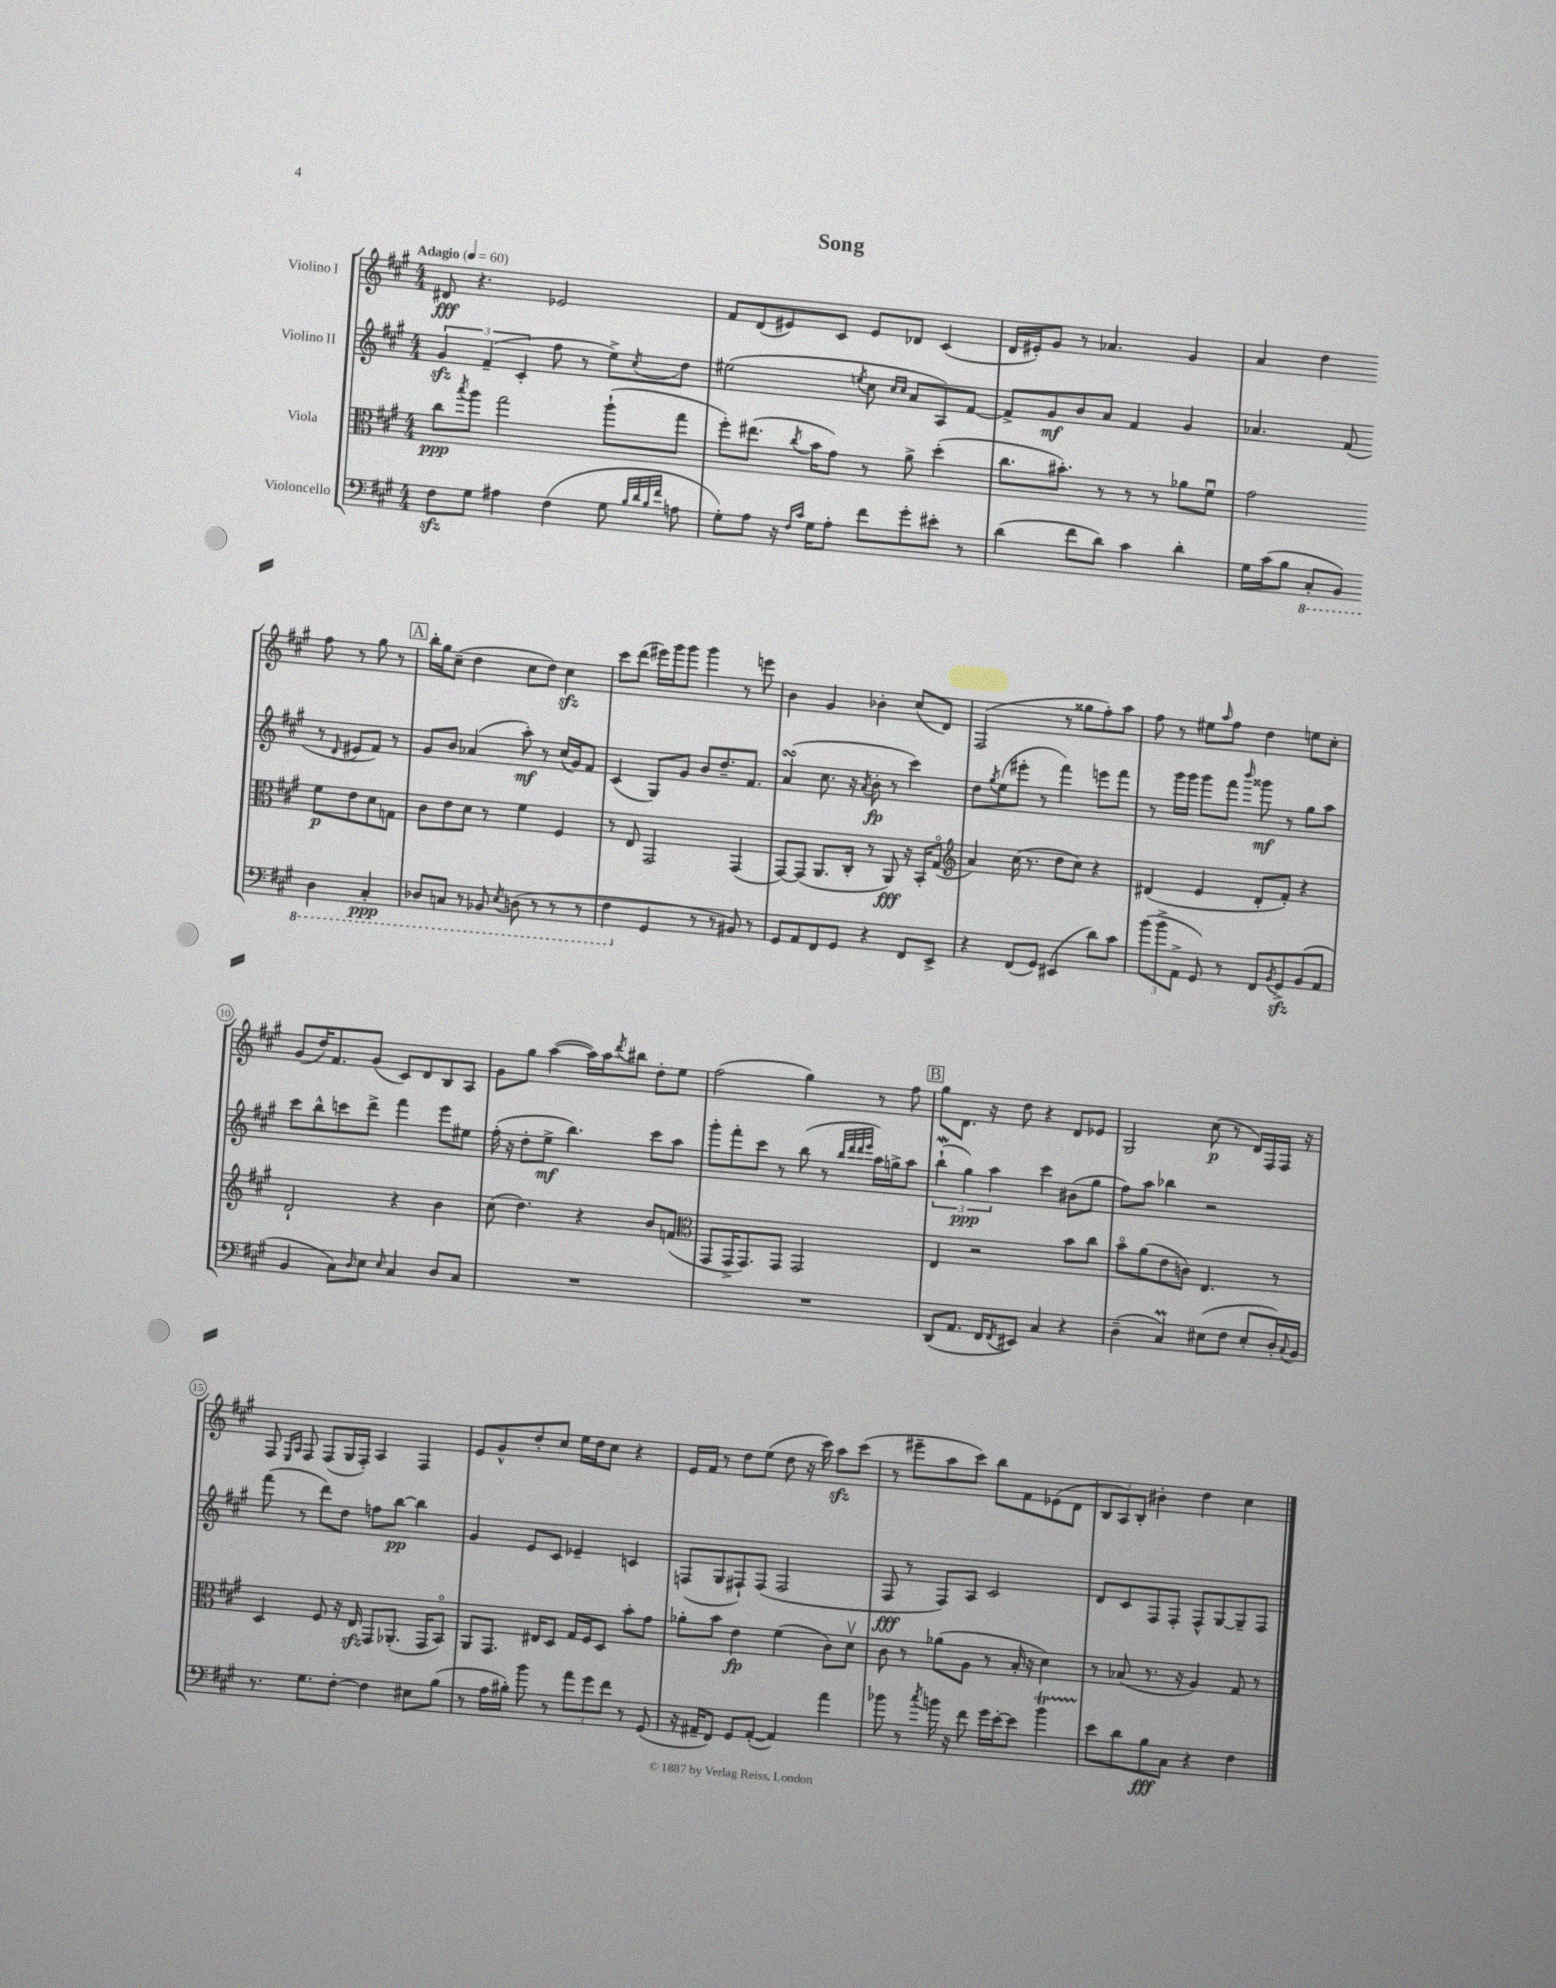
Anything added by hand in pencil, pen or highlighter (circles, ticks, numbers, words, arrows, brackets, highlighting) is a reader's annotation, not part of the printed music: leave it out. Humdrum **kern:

**kern	**kern	**kern	**kern
*staff4	*staff3	*staff2	*staff1
*clefF4	*clefC3	*clefG2	*clefG2
*k[f#c#g#]	*k[f#c#g#]	*k[f#c#g#]	*k[f#c#g#]
*M4/4	*M4/4	*M4/4	*M4/4
*MM60	*MM60	*MM60	*MM60
8F#	8cc#	6g#	8d#
.	8qbb	.	.
8G#	8aa	.	4.r
.	.	(6f#~	.
4A#	2gg#	.	.
.	.	6c#'	.
(4F#	.	8ff#	2e-
.	.	8r	.
8G#	(8aa`	8ee^)	.
32qqB	.	.	.
32qqd	.	.	.
32qqB	.	.	.
32qqf#	.	8qcc#	.
8A	8gg#	8dd	.
=	=	=	=
8G#')	8ff#')	(2ee#	8f#
8A	(8.ee#	.	(8d
16r	.	.	8e#)
16qqF#	.	.	.
16qqc#	8qcc#	.	.
16G#	16b	.	.
8A'	8g#)	.	8c#
.	.	8qee	.
8f#	8r	8cc#	8e#
.	.	16qqcc#	.
.	.	16qqcc#	.
8g#'	8a^	8a	8d-
8e#'	(4dd'	8A)	(4c#
8r	.	[8f#	.
=	=	=	=
(4d	8.cc#	8f#^]	16d
.	.	.	16e#')
.	.	8g#	8g#
.	8.b#')	.	.
8f#	.	8b	8r
8d)	8r	8a	4.a-
4c#	8r	4f#	.
.	8r	.	.
4d'	8a-	4g#	4g#
.	8f#u	.	.
=	=	=	=
16G#	2g#	4.a-	4a
(16c#	.	.	.
8B	.	.	.
8CC#'	.	.	4dd
8BBB)	.	(8f#	.
4DD	8f#	8r	8ff#
.	.	8qqd	.
.	8e	8e#	8r
4CC#'	8d	8f#)	8gg#
.	8G	8r	8r
=	=	=	=
8DD-	8c#	8g#	16bb'
.	.	.	16gg#
8CC	8e	8b	(8cc#~
8r	8d	(4a-	4dd
8BBB-	8r	.	.
8qEE	.	.	.
(8DD	4f#	8aa')	8cc#
8r	.	8r	8dd)
8r	4F#	(16cc#	4cc#
.	.	16g#)	.
8r	.	8f#	.
=	=	=	=
4FF#	8r	(4c#	8ccc#
.	8E	.	(8ddd
4GG#	2GG#	8G#)	16eee#)
.	.	.	16ggg#
.	.	8g#	8ggg#
8r	.	8b	4ggg#
8r	.	8.dd~	.
8BB#)	(4GG#	.	8r
.	.	8.f#	.
8r	.	.	8eee
=	=	=	=
8GG#	[8GG#)	(4a	4b
8AA	(8GG#]	.	.
8FF#	8.AA	8.cc#	4g#
8GG#	.	.	.
.	16C#'	16r	.
.	.	8qa	.
4r	8r	8b'	4b-'
.	8AA)	8r	.
8FF#	16r	4ccc#)	(8cc#
.	16BB'	.	.
8EE^	(8G#o	.	8d)
=	=	=	=
*	*clefG2	*	*
4r	4a)	8dd	(2F#
.	.	8qgg#	.
.	.	(8ee	.
(8FF#	(16cc#	8eee#'	.
.	8.r	.	.
8GG#)	.	8r	.
(4EE#	8dd	4fff#)	8r
.	8cc#)	.	8gg##
8d)	4r	8eee	8ff#')
8c#	.	8fff#	8aa
=	=	=	=
(12b	(4d#	8r	8ff#
12b^	.	.	.
.	.	16ggg#	8r
12AA^	.	.	.
.	.	16ggg#	.
8GG#)	4e	8ggg#	8ee#
.	.	.	16qqaa
8r	.	8fff#	8ff#
.	.	16qqbbb	.
8FF#	8d#'	8ggg##	4dd
8qBB	.	.	.
8GG#^	8f#')	8r	.
(8BB	4r	8gg#	8ee
8AA	.	8aa	8cc#'
=	=	=	=
4BB	2d`	8ccc#	(8g#
.	.	8bb^^	16dd)
.	.	.	8.f#
8C#)	.	8ccc	.
16qqD	.	.	.
8E	.	8ddd^	(8g#
16qqE	.	.	.
4C#	4r	4fff#	8c#)
.	.	.	8d
8D	4b	8eee	8B
8C#	.	8ee#	8A
=	=	=	=
1r	(8cc#	(16ff#'	8g#
.	.	16r	.
.	4.dd)	8dd'	8gg#
.	.	8ee^	([4aa
.	.	4.bb)	.
.	4r	.	16aa])
.	.	.	16aa
.	.	.	8qddd
.	.	.	8bb#
.	8b	8ccc#	8dd'
.	(8f	8aa	8ee
=	=	=	=
*	*clefC3	*	*
1r	8GG#	8ggg#'	(2ff#
.	16GG#^	8fff#'	.
.	8.GG#)	.	.
.	.	8ccc#	.
.	8GG#	8r	.
.	2GG#	(8bb	4gg#)
.	.	8r	.
.	.	32qqbb	.
.	.	32qqddd	.
.	.	32qqddd	.
.	.	32qqeee	.
.	.	16aa)	8r
.	.	16gg^	.
.	.	8aa	8ff#
=	=	=	=
(8DD	4E	(6bb`	8gg#
8.AA	.	.	8.d
.	.	6gg#)	.
.	2r	.	.
16FF#	.	.	16r
.	.	6aa	.
8qFF#	.	.	.
8EE#)	.	.	8dd
4C#	.	4ccc#	4r
4r	8b	(8b#	8d
.	8cc#	8gg#	8e-
=	=	=	=
(4D~	8bo	8ff#)	2G#
.	(8a	8aa	.
4C#)	8e	4bb-	.
.	8c)	.	.
(8E#	4.E	2r	(8cc#
8F#	.	.	8r
8E#'	.	.	16d)
.	.	.	16F#
16D')	8r	.	16F#
8qqC#	.	.	.
16BB	.	.	16r
=	=	=	=
8.r	4D	(8fff#	8F#
.	.	.	16qqE
.	.	.	16qqA
.	.	8r	8F#
8.G#	.	.	.
.	8F#	8ddd)	(8F#
[8F#'	16r	8dd	16G#
.	16E	.	16F#')
4F#]	8GG#	8ff	4A
.	(8.AA-'	[8bb	.
8E#	.	4bb]	4F#
.	16GG#	.	.
(8B	8BBo)	.	.
=	=	=	=
8r	8AA	4g#	8e
16A	8.GG#	.	8g#^^
16B#')	.	.	.
8b	.	8e	8dd'
.	16E#	.	.
8r	8D	8c#	8cc#
12a	16G#	4e-~	16ee
.	16F#	.	16dd
12g#	.	.	.
.	8D	.	8cc#
12f#	.	.	.
8r	8b'	4c	4r
(8GG#	8g#	.	.
=	=	=	=
16r	8a-'	(8F	16e
16AA#~	.	.	16f#
8FF#)	8b	8G#	8r
8GG#	4e	8F#`)	8dd
([8AA#'	.	(8F#	(8ee
4AA#])	(4f#	2F#	8dd
.	.	.	16r
.	.	.	16ccc#)
4a	8c#)	.	8aa
.	8dv	.	(8ccc#
=	=	=	=
8b-	8c#	8F#	8r
8r	8r	8r	8eee#~
8qcc#	.	.	.
16b	(8a-	8F#)	8aa
16r	.	.	.
8f#	8A	8A	8ccc#)
16g#	8r	2c#	8bb
[16e'	.	.	.
8e]	16B'	.	8f#
.	16r	.	.
4b	4d)	.	(8e-
.	.	.	8d
=	=	=	=
8e	8r	8d	12B
.	.	.	12A)
8d	(8B-	8c#	.
.	.	.	12B'
8B	8.r	8F#	4b#'
8C#	.	8F#'	.
.	16r	.	.
4r	4A)	8F#^^	4dd
.	.	[8G#	.
4F#	8G#	8G#~]	4cc#
.	8r	8F#	.
==	==	==	==
*-	*-	*-	*-
